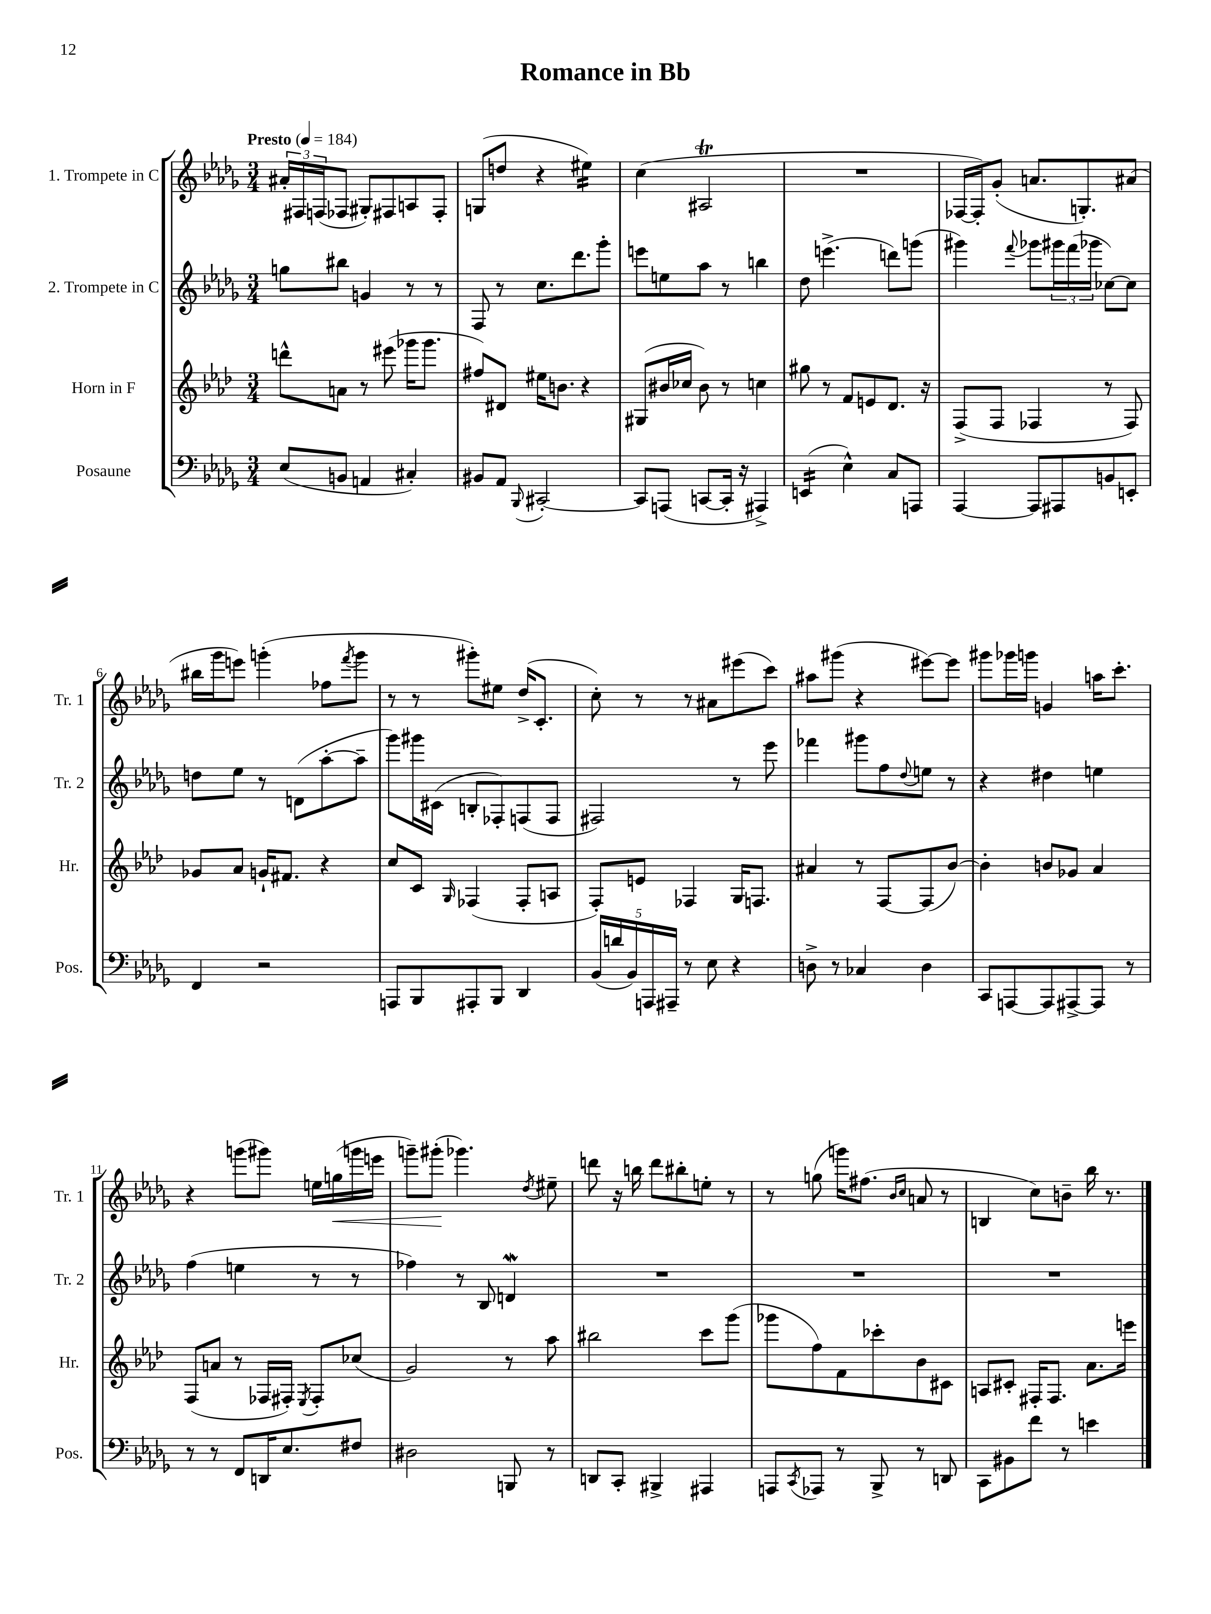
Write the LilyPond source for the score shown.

\header { title = "Romance in Bb" }
<<
\new StaffGroup <<
\new Staff = "s0" \with { instrumentName = "1. Trompete in C" shortInstrumentName = "Tr. 1" } {
    \clef treble \key des \major \numericTimeSignature \time 3/4 \tempo "Presto" 4 = 184
    \tuplet 3/2 { ais'16-. fis16 f16( } fes8 gis8-.) fis8 a8 fis8-. |
    g8( d''8 r4 eis''4:16) |
    c''4( ais2\trill |
    R2. |
    fes16~ fes16-.) ges'8-.( a'8. g8.-.) ais'8( |
    bis''16 ges'''16 e'''8) g'''4-.( fes''8 \acciaccatura { f'''8 } g'''8 |
    r8 r8 gis'''8-.) eis''8 des''16->( c'8.-. |
    c''8-.) r8 r8 ais'8 eis'''8( c'''8) |
    ais''8 gis'''8( r4 eis'''8~) eis'''8 |
    gis'''8 ges'''16 g'''16 g'4 a''16 c'''8.-. |
    r4 g'''8( gis'''8) e''16 g''16\<( g'''16 e'''16 |
    g'''8--) gis'''8-.\!( ges'''4.) \acciaccatura { des''8 } eis''8-- |
    d'''8 r16 b''16 d'''8 bis''8-. e''8-. r8 |
    r8 g''8( g'''16) fis''8.( \grace { bes'16 c''16 } a'8 r8 |
    b4 c''8) b'8-- bes''16 r8. \bar "|." |
}
\new Staff = "s1" \with { instrumentName = "2. Trompete in C" shortInstrumentName = "Tr. 2" } {
    \clef treble \key des \major \numericTimeSignature \time 3/4
    g''8 bis''8 g'4 r8 r8 |
    f8 r8 c''8. des'''8. ges'''8-. |
    e'''8 e''8 aes''8 r8 b''4 |
    des''8 e'''4.->( d'''8) g'''8( |
    gis'''4) \appoggiatura { f'''8 } ges'''8 \tuplet 3/2 { gis'''16 f'''16( ges'''16 } ces''8~) ces''8 |
    d''8 ees''8 r8 d'8( aes''8~-. aes''8-- |
    ges'''8) gis'''16 cis'16( b8-. fes8-.) f8( f8 |
    fis2) r8 ees'''8 |
    fes'''4 gis'''8 f''8 \appoggiatura { des''8 } e''8 r8 |
    r4 dis''4 e''4 |
    f''4( e''4 r8 r8 |
    fes''4) r8 bes8 d'4\mordent |
    R2. |
    R2. |
    R2. \bar "|." |
}
\new Staff = "s2" \with { instrumentName = "Horn in F" shortInstrumentName = "Hr." } {
    \clef treble \key aes \major \numericTimeSignature \time 3/4
    d'''8-^ a'8 r8 eis'''8( ges'''16 ges'''8. |
    fis''8) dis'8 eis''16 b'8. r4 |
    gis8( bis'16 ces''16 bis'8) r8 c''4 |
    gis''8 r8 f'8 e'8 des'8. r16 |
    f8->( f8 fes4 r8 fes8) |
    ges'8 aes'8 g'16-! fis'8. r4 |
    c''8 c'8 \grace { g16 } fes4( fes8-. a8 |
    f8-.) e'8 fes4 g16 f8. |
    ais'4 r8 f8~ f8( bes'8~) |
    bes'4-. b'8 ges'8 aes'4 |
    f8( a'8 r8 fes16 fis16-.) \acciaccatura { ees8 } fis8-. ces''8( |
    g'2) r8 aes''8 |
    bis''2 c'''8 g'''8( |
    ges'''8 f''8) f'8 ces'''8-. bes'8 cis'8 |
    a8 cis'8-. fis16-. fis8. aes'8. e'''16 \bar "|." |
}
\new Staff = "s3" \with { instrumentName = "Posaune" shortInstrumentName = "Pos." } {
    \clef bass \key des \major \numericTimeSignature \time 3/4
    ees8( b,8 a,4 cis4-.) |
    bis,8 aes,8 \appoggiatura { bes,,8 } cis,2~-. |
    cis,8 a,,8( c,8~ c,16-. r16 ais,,4->) |
    e,4:16( ees4-^) c8 a,,8 |
    aes,,4~ aes,,8 ais,,8 b,8 e,8-. |
    f,4 r2 |
    a,,8 bes,,8 ais,,8-. bes,,8 des,4 |
    \tuplet 5/4 { bes,16( d'16 bes,16) a,,16 ais,,16-- } r8 ees8 r4 |
    d8-> r8 ces4 d4 |
    c,8 a,,8~ a,,8 ais,,8~-> ais,,8 r8 |
    r8 r8 f,8 d,16 ees8. fis8 |
    dis2 b,,8 r8 |
    d,8 c,8-. bis,,4-> ais,,4 |
    a,,8 \acciaccatura { c,8 } aes,,8 r8 bes,,8-> r8 d,8 |
    c,8 bis,8 f'8 r8 e'4 \bar "|." |
}
>>
>>
